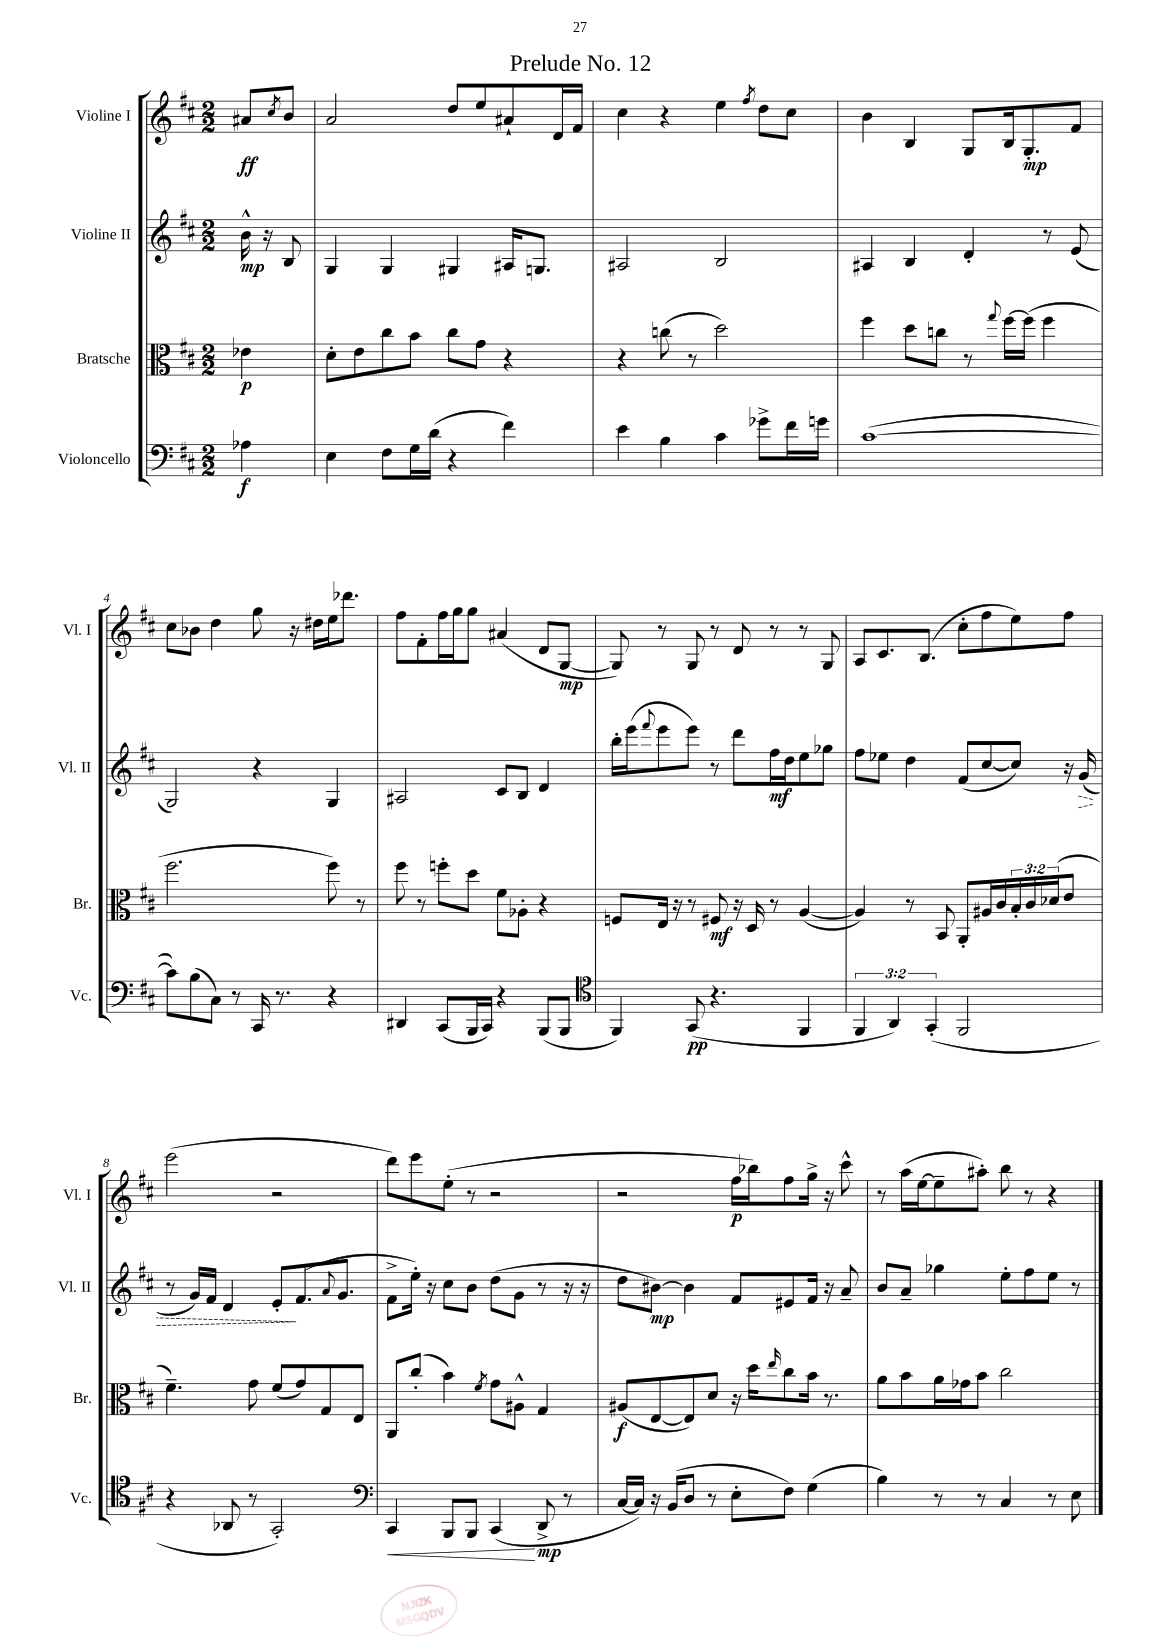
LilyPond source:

\header { title = "Prelude No. 12" }
<<
\new StaffGroup <<
\new Staff = "s0" \with { instrumentName = "Violine I" shortInstrumentName = "Vl. I" } {
    \clef treble \key d \major \numericTimeSignature \time 2/2 \partial 4
    ais'8\ff \acciaccatura { cis''8 } b'8 |
    a'2 d''8 e''8 ais'8-! d'16 fis'16 |
    cis''4 r4 e''4 \acciaccatura { fis''8 } d''8 cis''8 |
    b'4 b4 g8 b16 g8.-.\mp fis'8 |
    cis''8 bes'8 d''4 g''8 r16 dis''16 e''16 des'''8. |
    fis''8 fis'8-. fis''16 g''16 g''8 ais'4( d'8 g8~\mp |
    g8) r8 g8 r8 d'8 r8 r8 g8 |
    a8 cis'8. b8.( cis''8-. fis''8 e''8) fis''8 |
    e'''2( r2 |
    d'''8) e'''8 e''8-.( r8 r2 |
    r2 fis''16\p bes''16) fis''8 g''16-> r16 cis'''8-^ |
    r8 a''16( e''16~ e''8-- ais''8-.) b''8 r8 r4 \bar "|." |
}
\new Staff = "s1" \with { instrumentName = "Violine II" shortInstrumentName = "Vl. II" } {
    \clef treble \key d \major \numericTimeSignature \time 2/2 \partial 4
    b'16-^\mp r16 b8 |
    g4 g4 gis4 ais16 g8. |
    ais2 b2 |
    ais4 b4 d'4-. r8 e'8( |
    g2) r4 g4 |
    ais2 cis'8 b8 d'4 |
    b''16-. e'''16( \appoggiatura { fis'''8 } e'''8 e'''8) r8 d'''8 fis''16\mf d''16 e''8 ges''8 |
    fis''8 ees''8 d''4 fis'8( cis''8~ cis''8) r16 \once \override Hairpin.style = #'dashed-line g'16\>( |
    r8 g'16) fis'16 d'4 e'8-.\! fis'8.( \appoggiatura { a'8 } g'8. |
    fis'8-> e''16-.) r16 cis''8 b'8 d''8( g'8 r8 r16 r16 |
    d''8 bis'8~\mp) bis'4 fis'8 eis'8 fis'16 r16 a'8-- |
    b'8 a'8-- ges''4 e''8-. fis''8 e''8 r8 \bar "|." |
}
\new Staff = "s2" \with { instrumentName = "Bratsche" shortInstrumentName = "Br." } {
    \clef alto \key d \major \numericTimeSignature \time 2/2 \override Staff.TupletNumber.text = #tuplet-number::calc-fraction-text \partial 4
    ees'4\p |
    d'8-. e'8 cis''8 b'8 cis''8 g'8 r4 |
    r4 c''8( r8 d''2) |
    fis''4 d''8 c''8 r8 \appoggiatura { g''8 } fis''16~ fis''16( fis''4 |
    fis''2. fis''8) r8 |
    fis''8 r8 f''8-. d''8 fis'8 aes8-. r4 |
    f8 e16 r16 r8 fis8\mf r16 d16 r8 a4~( |
    a4) r8 b,8 a,8-. ais16 cis'16 \tuplet 3/2 { b16-. cis'16 des'16( } e'8 |
    fis'4.--) g'8 fis'8( g'8) g8 e8 |
    a,8 cis''8-.( b'4) \acciaccatura { fis'8 } g'8 ais8-^ g4 |
    ais8\f( e8~ e8) d'8 r16 d''16 \grace { e''16 } cis''8 b'16 r8. |
    a'8 b'8 a'16 ges'16 b'8 cis''2 \bar "|." |
}
\new Staff = "s3" \with { instrumentName = "Violoncello" shortInstrumentName = "Vc." } {
    \clef bass \key d \major \numericTimeSignature \time 2/2 \override Staff.TupletNumber.text = #tuplet-number::calc-fraction-text \partial 4
    aes4\f |
    e4 fis8 g16 d'16( r4 fis'4) |
    e'4 b4 cis'4 ges'8-> fis'16 g'16 |
    cis'1~( |
    cis'8) b8( cis8) r8 cis,16 r8. r4 |
    dis,4 cis,8( b,,16 cis,16) r4 b,,8( b,,8 |
    \clef tenor fis,4) g,8\pp( r4. fis,4 |
    \tuplet 3/2 { fis,4 a,4) g,4-.( } fis,2 |
    r4 aes,8 r8 g,2-.) |
    \clef bass cis,4\< b,,8 b,,8 cis,4\!( d,8->\mp r8 |
    cis16~ cis16) r16 b,16( d8 r8 e8-. fis8) g4( |
    b4) r8 r8 cis4 r8 e8 \bar "|." |
}
>>
>>
